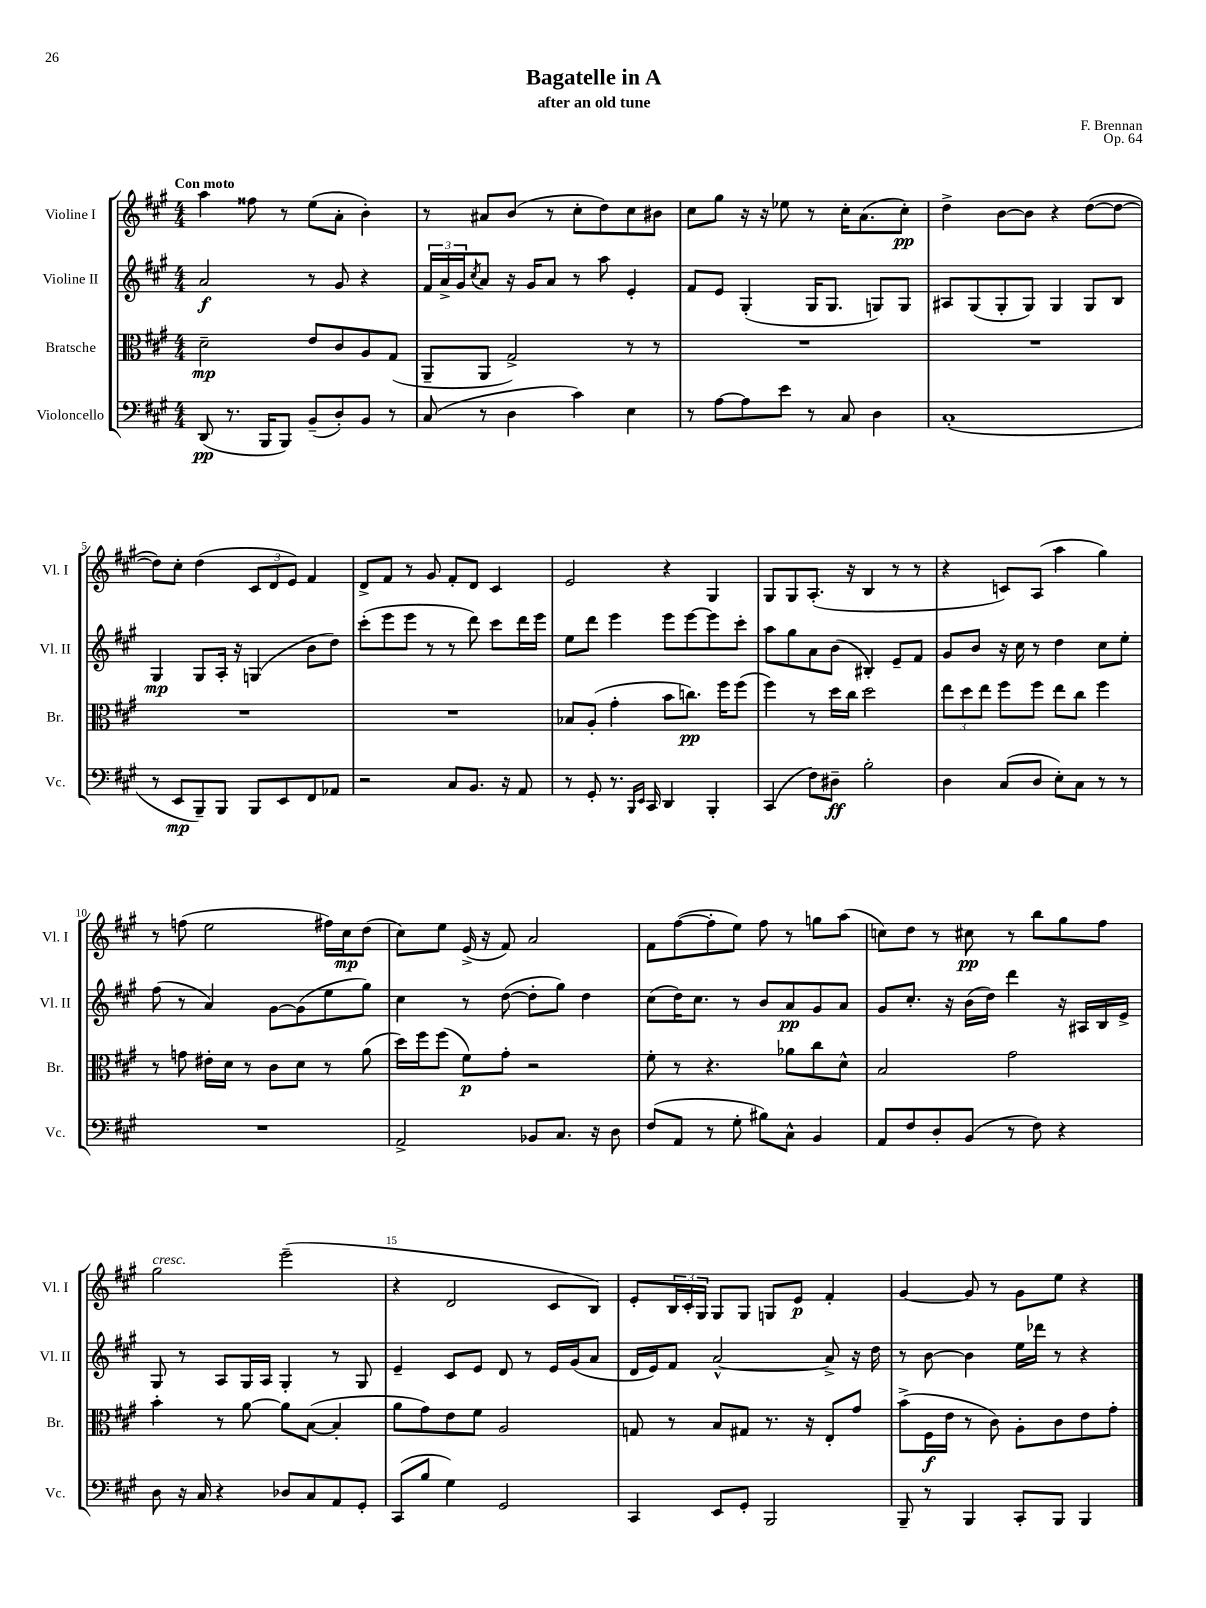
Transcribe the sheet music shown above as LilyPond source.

\header { title = "Bagatelle in A" composer = "F. Brennan" subtitle = "after an old tune" opus = "Op. 64" }
<<
\new StaffGroup <<
\new Staff = "s0" \with { instrumentName = "Violine I" shortInstrumentName = "Vl. I" } {
    \clef treble \key a \major \numericTimeSignature \time 4/4 \tempo "Con moto"
    a''4 fisis''8 r8 e''8( a'8-. b'4-.) |
    r8 ais'8 b'8( r8 cis''8-. d''8) cis''8 bis'8 |
    cis''8 gis''8 r16 r16 ees''8 r8 cis''16-. a'8.( cis''8-.\pp) |
    d''4-> b'8~ b'8 r4 d''8~( d''8~ |
    d''8) cis''8-. d''4( \tuplet 3/2 { cis'8 d'8 e'8) } fis'4 |
    d'8-> fis'8 r8 gis'8 fis'8-. d'8 cis'4 |
    e'2 r4 gis4 |
    gis8 gis8 a8.-.( r16 b4 r8 r8 |
    r4 c'8) a8( a''4 gis''4) |
    r8 f''8( e''2 fis''16) cis''16\mp d''8( |
    cis''8) e''8 e'16->( r16 fis'8) a'2 |
    fis'8 fis''8~( fis''8-. e''8) fis''8 r8 g''8 a''8( |
    c''8) d''8 r8 cis''8\pp r8 b''8 gis''8 fis''8 |
    gis''2^\markup { \italic "cresc." } e'''2--( |
    r4 d'2 cis'8 b8) |
    e'8-. \tuplet 3/2 { b16 cis'16-. gis16 } gis8 gis8 g8 e'8\p fis'4-. |
    gis'4~ gis'8 r8 gis'8 e''8 r4 \bar "|." |
}
\new Staff = "s1" \with { instrumentName = "Violine II" shortInstrumentName = "Vl. II" } {
    \clef treble \key a \major \numericTimeSignature \time 4/4
    a'2\f r8 gis'8 r4 |
    \tuplet 3/2 { fis'16 a'16-> gis'16 } \acciaccatura { cis''8 } a'8 r16 gis'16 a'8 r8 a''8 e'4-. |
    fis'8 e'8 gis4-.( gis16 gis8. g8) g8 |
    ais8 gis8( gis8-. gis8) gis4 gis8 b8 |
    gis4\mp gis8 a16-. r16 g4( b'8 d''8) |
    cis'''8-.( e'''8 e'''8 r8 r8 d'''8) cis'''8 d'''16 e'''16 |
    e''8 d'''8 e'''4 e'''8 e'''8~ e'''8 cis'''8-. |
    a''8 gis''8 a'8 b'8( bis4-.) e'8-- fis'8 |
    gis'8 b'8 r16 cis''16 r8 d''4 cis''8 e''8-. |
    fis''8( r8 a'4) gis'8~ gis'8( e''8 gis''8) |
    cis''4 r8 d''8~( d''8-. gis''8) d''4 |
    cis''8( d''16) cis''8. r8 b'8 a'8\pp gis'8 a'8 |
    gis'8 cis''8.-. r16 b'16( d''16) d'''4 r16 ais16 b16 e'16-> |
    gis8 r8 a8 gis16 a16 gis4-. r8 gis8 |
    e'4-- cis'8 e'8 d'8 r8 e'16 gis'16( a'8 |
    d'16 e'16) fis'8 a'2~-^ a'8-> r16 d''16 |
    r8 b'8~ b'4 e''16 des'''16 r8 r4 \bar "|." |
}
\new Staff = "s2" \with { instrumentName = "Bratsche" shortInstrumentName = "Br." } {
    \clef alto \key a \major \numericTimeSignature \time 4/4
    d'2--\mp e'8 cis'8 a8 gis8( |
    a,8-- a,8 gis2->) r8 r8 |
    R1 |
    R1 |
    R1 |
    R1 |
    bes8 a8-.( gis'4-. b'8 c''8.\pp) fis''16 fis''8( |
    fis''4) r8 d''16 cis''16 d''2 |
    \tuplet 3/2 { e''8 d''8 e''8 } fis''8 fis''8 e''8 cis''8 fis''4 |
    r8 g'8 eis'16-. d'16 r8 cis'8 d'8 r8 a'8( |
    d''16) fis''16 fis''8( fis'8\p) gis'8-. r2 |
    fis'8-. r8 r4. aes'8 cis''8 d'8-^ |
    b2 gis'2 |
    b'4-. r8 a'8~ a'8 b8~( b4-. |
    a'8 gis'8) e'8 fis'8 a2 |
    g8 r8 b8 gis8 r8. r16 e8-. gis'8 |
    b'8->( fis16\f e'16 r8 cis'8) a8-. cis'8 e'8 gis'8-. \bar "|." |
}
\new Staff = "s3" \with { instrumentName = "Violoncello" shortInstrumentName = "Vc." } {
    \clef bass \key a \major \numericTimeSignature \time 4/4
    d,8\pp( r8. b,,16 b,,8) b,8--( d8-.) b,8 r8 |
    cis8( r8 d4 cis'4) e4 |
    r8 a8~ a8 e'8 r8 cis8 d4 |
    cis1-.( |
    r8 e,8\mp b,,8--) b,,8 b,,8 e,8 fis,8 aes,8 |
    r2 cis8 b,8. r16 a,8 |
    r8 gis,8-. r8. \grace { b,,16 e,16 } cis,16 d,4 b,,4-. |
    cis,4( fis8) dis8--\ff b2-. |
    d4 cis8( d8 e8-.) cis8 r8 r8 |
    R1 |
    a,2-> bes,8 cis8. r16 d8 |
    fis8( a,8 r8 gis8-. bis8) cis8-^ b,4 |
    a,8 fis8 d8-. b,8( r8 fis8) r4 |
    d8 r16 cis16 r4 des8 cis8 a,8 gis,8-. |
    cis,8( b8 gis4) gis,2 |
    cis,4 e,8 gis,8-. b,,2 |
    b,,8-- r8 b,,4 cis,8-. b,,8 b,,4 \bar "|." |
}
>>
>>
\layout { \context { \Score \override BarNumber.break-visibility = ##(#f #t #t) barNumberVisibility = #(every-nth-bar-number-visible 5) } }
